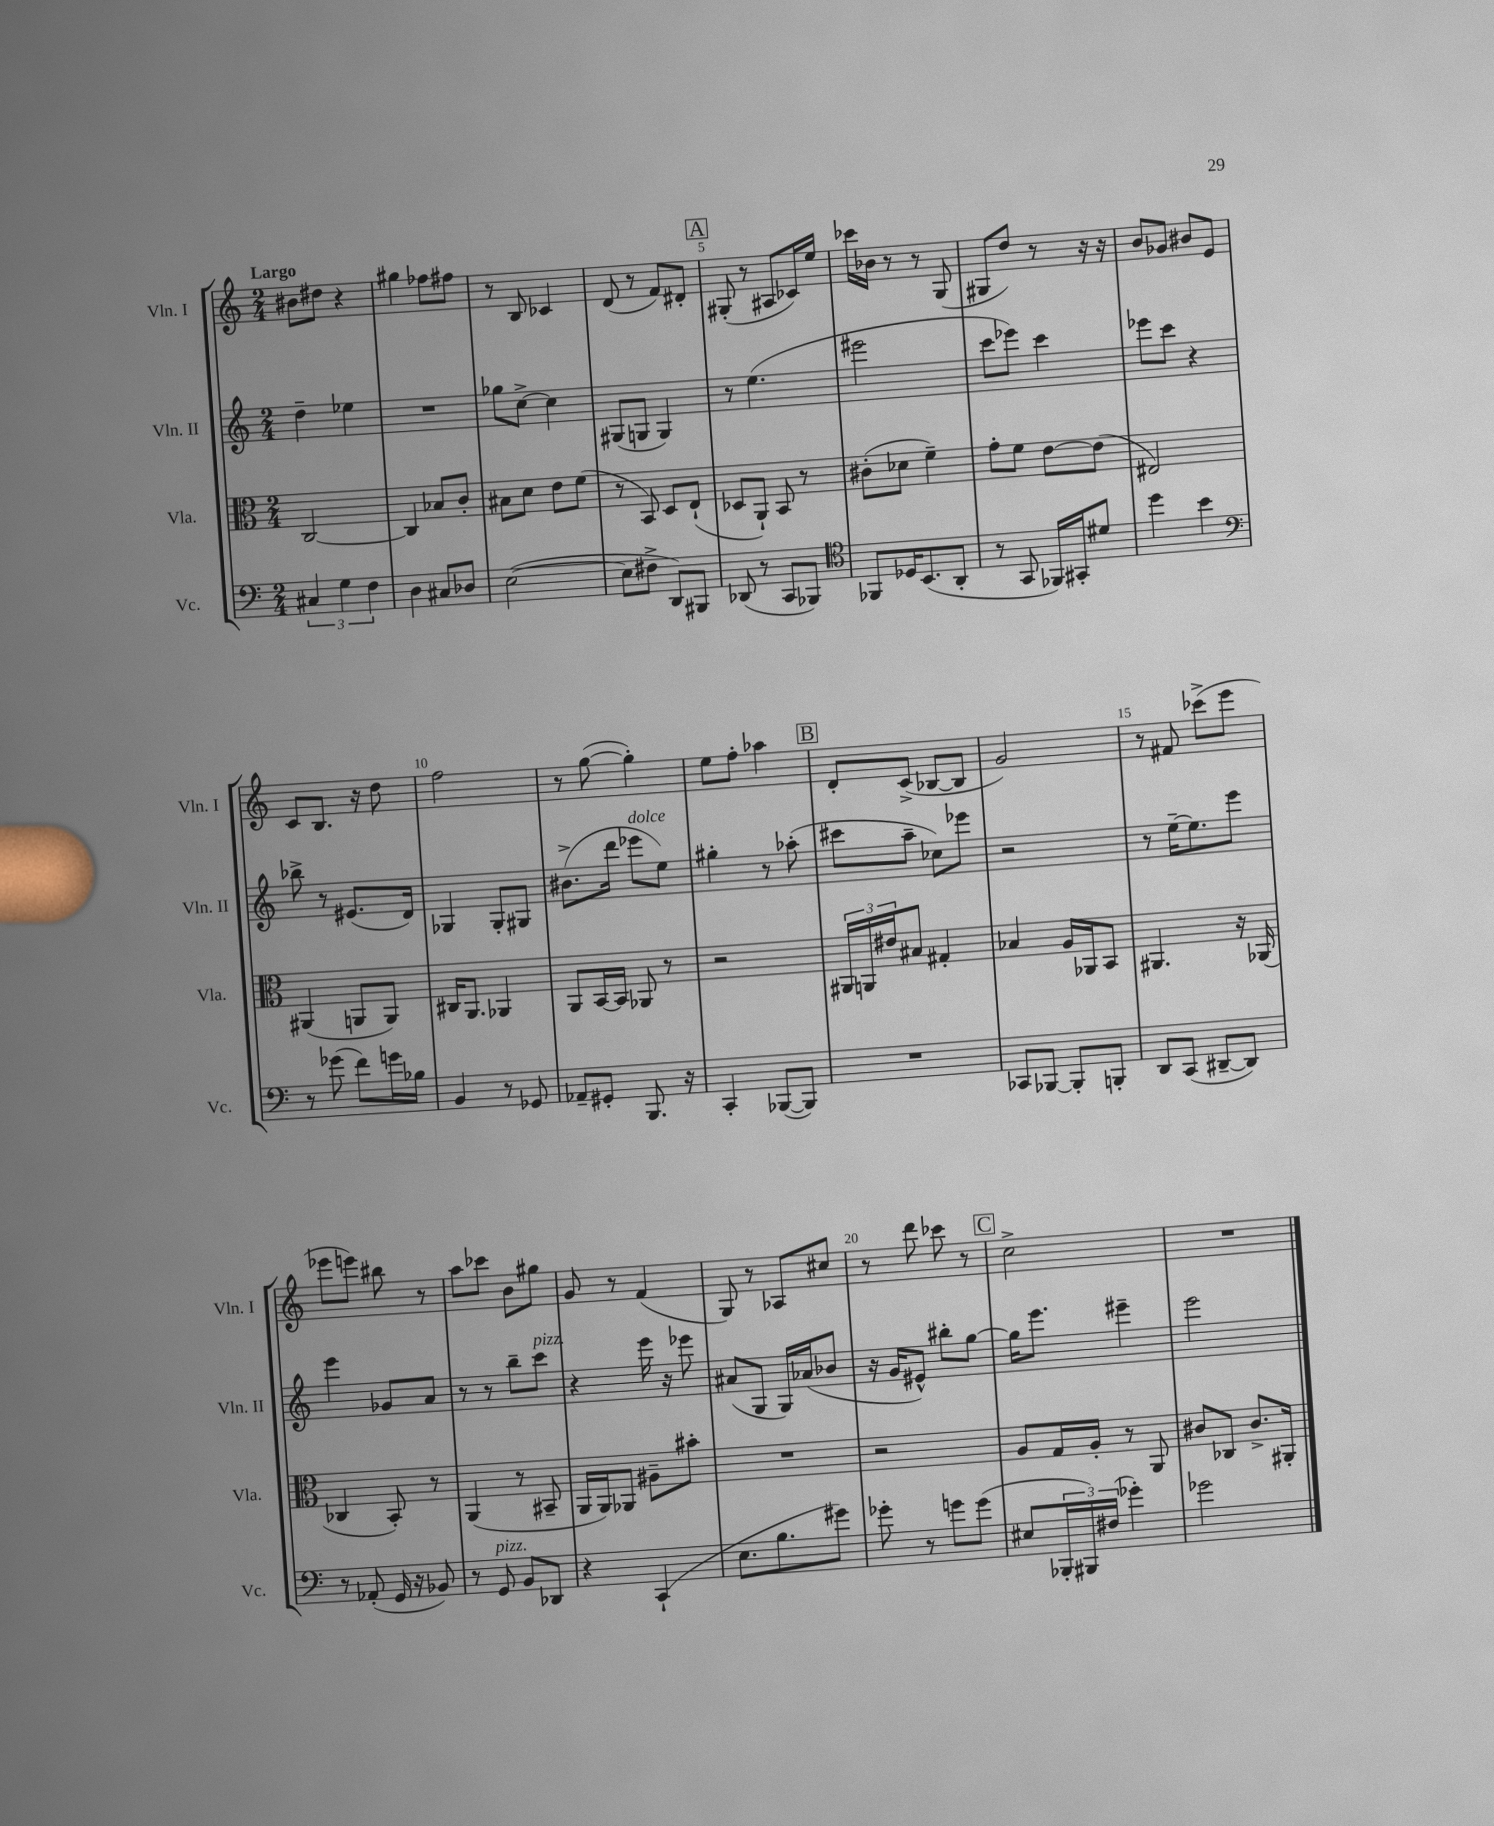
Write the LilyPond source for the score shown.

<<
\new StaffGroup <<
\new Staff = "s0" \with { instrumentName = "Vln. I" shortInstrumentName = "Vln. I" } {
    \clef treble \key c \major \numericTimeSignature \time 2/4 \tempo "Largo"
    bis'8 dis''8 r4 |
    gis''4 fes''8 fis''8 |
    r8 b8 ces'4 |
    d'8( r8 f'8) dis'8-. |
    \mark \markup { \box "A" } gis8-.( r8 ais8 ces'16) e''16 |
    ces'''16 bes'16 r8 r8 g8( |
    gis8 d''8) r8 r16 r16 |
    b'8 ges'8 bis'8 e'8 |
    c'8 b8. r16 d''8 |
    f''2 |
    r8 g''8~( g''4-.) |
    e''8 f''8-. aes''4 |
    \mark \markup { \box "B" } d'8-. c'8->( bes8~ bes8 |
    g'2) |
    r8 fis'8 ces'''8->( e'''8 |
    ees'''8 e'''8) bis''8 r8 |
    a''8 ces'''8 b'8 gis''8 |
    g'8 r8 f'4( |
    g8) r8 aes8 cis''8 |
    r8 d'''8 ces'''8 r8 |
    \mark \markup { \box "C" } c''2-> |
    R2 \bar "|." |
}
\new Staff = "s1" \with { instrumentName = "Vln. II" shortInstrumentName = "Vln. II" } {
    \clef treble \key c \major \numericTimeSignature \time 2/4
    d''4-- ees''4 |
    R2 |
    ges''8 c''8~-> c''4 |
    gis8( g8 g4) |
    \mark \markup { \box "A" } r8 e''4.( |
    eis'''2 |
    c'''8 ees'''8) c'''4 |
    ees'''8 c'''8 r4 |
    bes''8-> r8 eis'8.( d'16) |
    ges4 ges8-. gis8 |
    bis'8.->( d'''16 ees'''8^\markup { \italic "dolce" } e''8) |
    gis''4-. r8 aes''8-.( |
    \mark \markup { \box "B" } cis'''8 a''8-- ces''8) ees'''8 |
    r2 |
    r8 e''16~-- e''8. e'''8 |
    e'''4 ges'8 a'8 |
    r8 r8 b''8-- c'''8^\markup { \italic "pizz." } |
    r4 e'''16 r16 ees'''8 |
    ais'8( g8 g16) aes'16( bes'8 |
    r16 g'16 eis'8-^) bis''8-. g''8~ |
    \mark \markup { \box "C" } g''16 e'''8. eis'''4-- |
    e'''2 \bar "|." |
}
\new Staff = "s2" \with { instrumentName = "Vla." shortInstrumentName = "Vla." } {
    \clef alto \key c \major \numericTimeSignature \time 2/4
    c2~ |
    c4 bes8 c'8-. |
    bis8 d'8 e'8 f'8( |
    r8 b,8) d8 e8-!( |
    \mark \markup { \box "A" } des8 a,8-!) b,8 r8 |
    cis'8-.( des'8 f'4--) |
    g'8-. f'8 e'8~ e'8( |
    eis2) |
    ais,4( a,8 a,8) |
    cis16 a,8. aes,4 |
    a,8 b,16~ b,16 aes,8 r8 |
    r2 |
    \mark \markup { \box "B" } \tuplet 3/2 { ais,16 a,16 eis'16 } bis8 gis4-. |
    bes4 a16 aes,16 b,8 |
    ais,4. r16 aes,16( |
    ces4 b,8-.) r8 |
    a,4( r8 bis,8-- |
    a,16 a,16) aes,8 ais8-- bis'8-. |
    R2 |
    r2 |
    \mark \markup { \box "C" } a8 g16 a16-. r8 a,8 |
    cis'8 ces8 cis'8.-> ais,16-. \bar "|." |
}
\new Staff = "s3" \with { instrumentName = "Vc." shortInstrumentName = "Vc." } {
    \clef bass \key c \major \numericTimeSignature \time 2/4
    \tuplet 3/2 { cis4 g4 f4 } |
    d4 cis8 des8 |
    e2~( |
    e8 fis8-> d,8) bis,,8 |
    \mark \markup { \box "A" } des,8( r8 c,8 bes,,8) |
    \clef tenor fes,8 des16 b,8.( a,8-. |
    r8 g,8 fes,16) gis,16-. dis'8 |
    d''4 b'4 |
    \clef bass r8 ges'8( f'8) g'16 bes16 |
    b,4 r8 ges,8 |
    aes,8-- gis,8-. b,,8. r16 |
    c,4-. bes,,8~( bes,,8) |
    \mark \markup { \box "B" } R2 |
    ces,8 bes,,8~ bes,,8-. b,,8-. |
    d,8 c,8( dis,8~-- dis,8) |
    r8 aes,8-.( g,16 r16 bes,8) |
    r8 g,8^\markup { \italic "pizz." } b,8 des,8 |
    r4 c,4-!( |
    e8. b8. gis'8) |
    ges'8-. r8 g'8 g'8( |
    \mark \markup { \box "C" } eis8 \tuplet 3/2 { bes,,16-. bis,,16) fis16( } ges'4-.) |
    ges'2 \bar "|." |
}
>>
>>
\layout { \context { \Score \override BarNumber.break-visibility = ##(#f #t #t) barNumberVisibility = #(every-nth-bar-number-visible 5) } }
